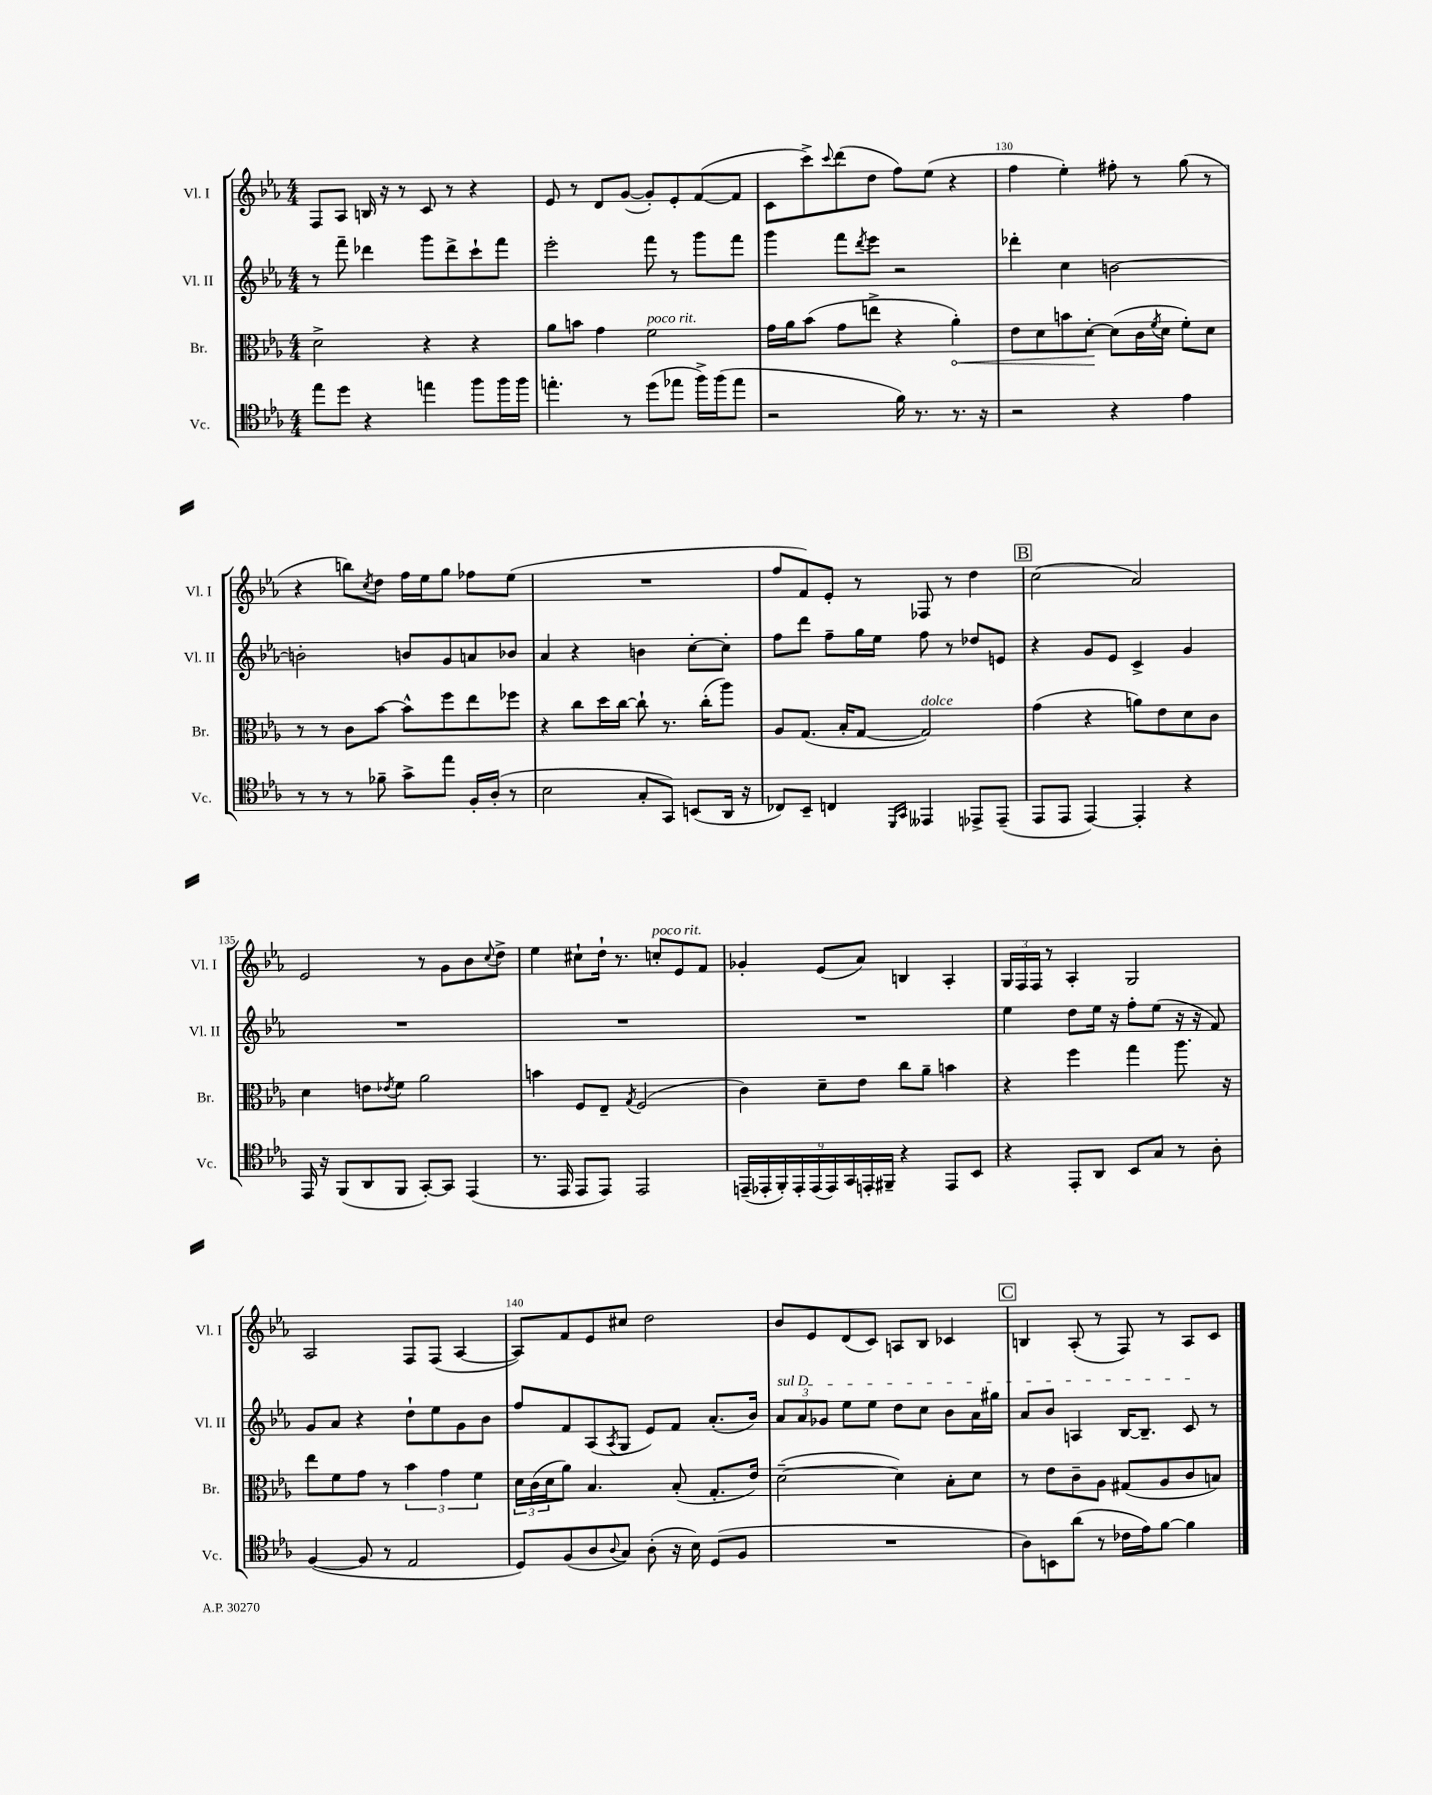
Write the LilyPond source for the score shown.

<<
\new StaffGroup <<
\new Staff = "s0" \with { instrumentName = "Vl. I" shortInstrumentName = "Vl. I" } {
    \clef treble \key ees \major \numericTimeSignature \time 4/4
    f8 aes8 b16 r16 r8 c'8 r8 r4 |
    ees'8 r8 d'8 g'8~( g'8-.) ees'8-. f'8~( f'8 |
    c'8 c'''8->) \appoggiatura { c'''8 } d'''8( d''8 f''8) ees''8( r4 |
    f''4 ees''4-.) fis''8-. r8 g''8( r8 |
    r4 b''8) \acciaccatura { c''8 } d''8 f''16 ees''16 g''8 fes''8 ees''8( |
    R1 |
    f''8 f'8) ees'8-. r8 fes8 r8 d''4 |
    \mark \markup { \box "B" } c''2( aes'2) |
    ees'2 r8 g'8 bes'8 \appoggiatura { c''8 } d''8-> |
    ees''4 cis''8-! d''16-! r8. c''8-.^\markup { \italic "poco rit." } ees'8 f'8 |
    ges'4-. ees'8( aes'8) b4 aes4-. |
    \tuplet 3/2 { g16 f16 f16 } r8 aes4-. g2 |
    aes2 f8 f8( aes4~ |
    aes8) f'8 ees'8 cis''8 d''2 |
    bes'8 ees'8 d'8( c'8) a8 bes8 ces'4 |
    \mark \markup { \box "C" } b4 aes8-.( r8 f8) r8 aes8 c'8 \bar "|." |
}
\new Staff = "s1" \with { instrumentName = "Vl. II" shortInstrumentName = "Vl. II" } {
    \clef treble \key ees \major \numericTimeSignature \time 4/4
    r8 f'''8-- des'''4 g'''8 des'''8-> c'''8-! f'''8 |
    ees'''2-. f'''8 r8 g'''8 f'''8 |
    g'''4 f'''8 \acciaccatura { d'''8 } ees'''8 r2 |
    des'''4-. c''4 b'2~ |
    b'2-. b'8 g'8 a'8 bes'8 |
    aes'4 r4 b'4 c''8~-. c''8-. |
    f''8 d'''8 f''8-- g''16 ees''16 f''8 r8 des''8 e'8 |
    \mark \markup { \box "B" } r4 g'8 ees'8 c'4-> g'4 |
    R1 |
    R1 |
    R1 |
    ees''4 d''8 ees''16 r16 f''8-. ees''8( r16 r16 f'8) |
    g'8 aes'8 r4 d''8-! ees''8 g'8 bes'8 |
    f''8 f'8 aes8( \acciaccatura { aes8 } g8 ees'8) f'8 aes'8.-.( bes'16) |
    \tuplet 3/2 { \once \override TextSpanner.bound-details.left.text = \markup { \italic "sul D" } aes'8\startTextSpan aes'8 ges'8 } ees''8 ees''8 d''8 c''8 bes'8 aes'16 gis''16 |
    \mark \markup { \box "C" } aes'8 bes'8 a4 bes16~ bes8.-- c'8\stopTextSpan r8 \bar "|." |
}
\new Staff = "s2" \with { instrumentName = "Br." shortInstrumentName = "Br." } {
    \clef alto \key ees \major \numericTimeSignature \time 4/4
    d'2-> r4 r4 |
    aes'8 b'8 g'4 f'2^\markup { \italic "poco rit." } |
    g'16 aes'16 bes'8( g'8 e''8-> r4 \once \override Hairpin.circled-tip = ##t aes'4-.\<) |
    ees'8 d'8 b'8 d'8~-.\! d'8( c'16 \acciaccatura { f'8 } d'16 f'8-.) d'8 |
    r8 r8 c'8 bes'8~ bes'8-^ f''8 ees''8 fes''8 |
    r4 c''8 d''16 c''16~ c''8-! r8. c''16-.( aes''8) |
    aes8 g8.( bes16-. g8~ g2^\markup { \italic "dolce" }) |
    \mark \markup { \box "B" } g'4( r4 a'8) ees'8 d'8 c'8 |
    d'4 e'8 \acciaccatura { ees'8 } f'8 aes'2 |
    b'4 f8 ees8-- \acciaccatura { g8 } f2( |
    c'4) d'8-- ees'8 c''8 aes'8-- b'4 |
    r4 f''4 g''4 aes''8. r16 |
    ees''8 f'8 g'8 r8 \tuplet 3/2 { bes'4 g'4 f'4 } |
    \tuplet 3/2 { d'16 c'16( d'16 } aes'8) bes4. bes8-.( g8.-. ees'16) |
    d'2~--( d'4) bes8-. d'8 |
    \mark \markup { \box "C" } r8 ees'8 c'8-- aes8 gis8( aes8 c'8 b8) \bar "|." |
}
\new Staff = "s3" \with { instrumentName = "Vc." shortInstrumentName = "Vc." } {
    \clef tenor \key ees \major \numericTimeSignature \time 4/4
    ees''8 d''8 r4 e''4 f''8 f''16 f''16 |
    e''4.-. r8 d''8( ees''8 f''16->) f''16( ees''8 |
    r2 f'16) r8. r8. r16 |
    r2 r4 ees'4 |
    r8 r8 r8 fes'8-- g'8-> ees''8 f16-. aes16-.( r8 |
    bes2 g8-. g,8) b,8( aes,16 r16 |
    ces8) bes,8-- c4 \grace { d,16 g,16 } eeses,4 ees,8-> ees,8--( |
    \mark \markup { \box "B" } ees,8 ees,8 ees,4~) ees,4-. r4 |
    ees,16 r16 f,8( aes,8 f,8 g,8~-.) g,8 ees,4( |
    r8. ees,16 ees,8 ees,8) ees,2 |
    \tuplet 9/8 { e,16--( ees,16-. f,16-.) ees,16-. ees,16( ees,16) g,16 e,16-. fis,16-- } r4 e,8 bes,8 |
    r4 ees,8-. aes,8 bes,8 g8 r8 aes8-. |
    f4~( f8 r8 ees2 |
    d8) f8( aes8 \appoggiatura { aes8 } g8) aes8-.( r16 bes16) d8( f8 |
    R1 |
    \mark \markup { \box "C" } aes8) b,8 aes'8( r8 ces'16 ees'16) f'8~ f'4 \bar "|." |
}
>>
>>
\layout { \context { \Score currentBarNumber = #127 \override BarNumber.break-visibility = ##(#f #t #t) barNumberVisibility = #(every-nth-bar-number-visible 5) } }
